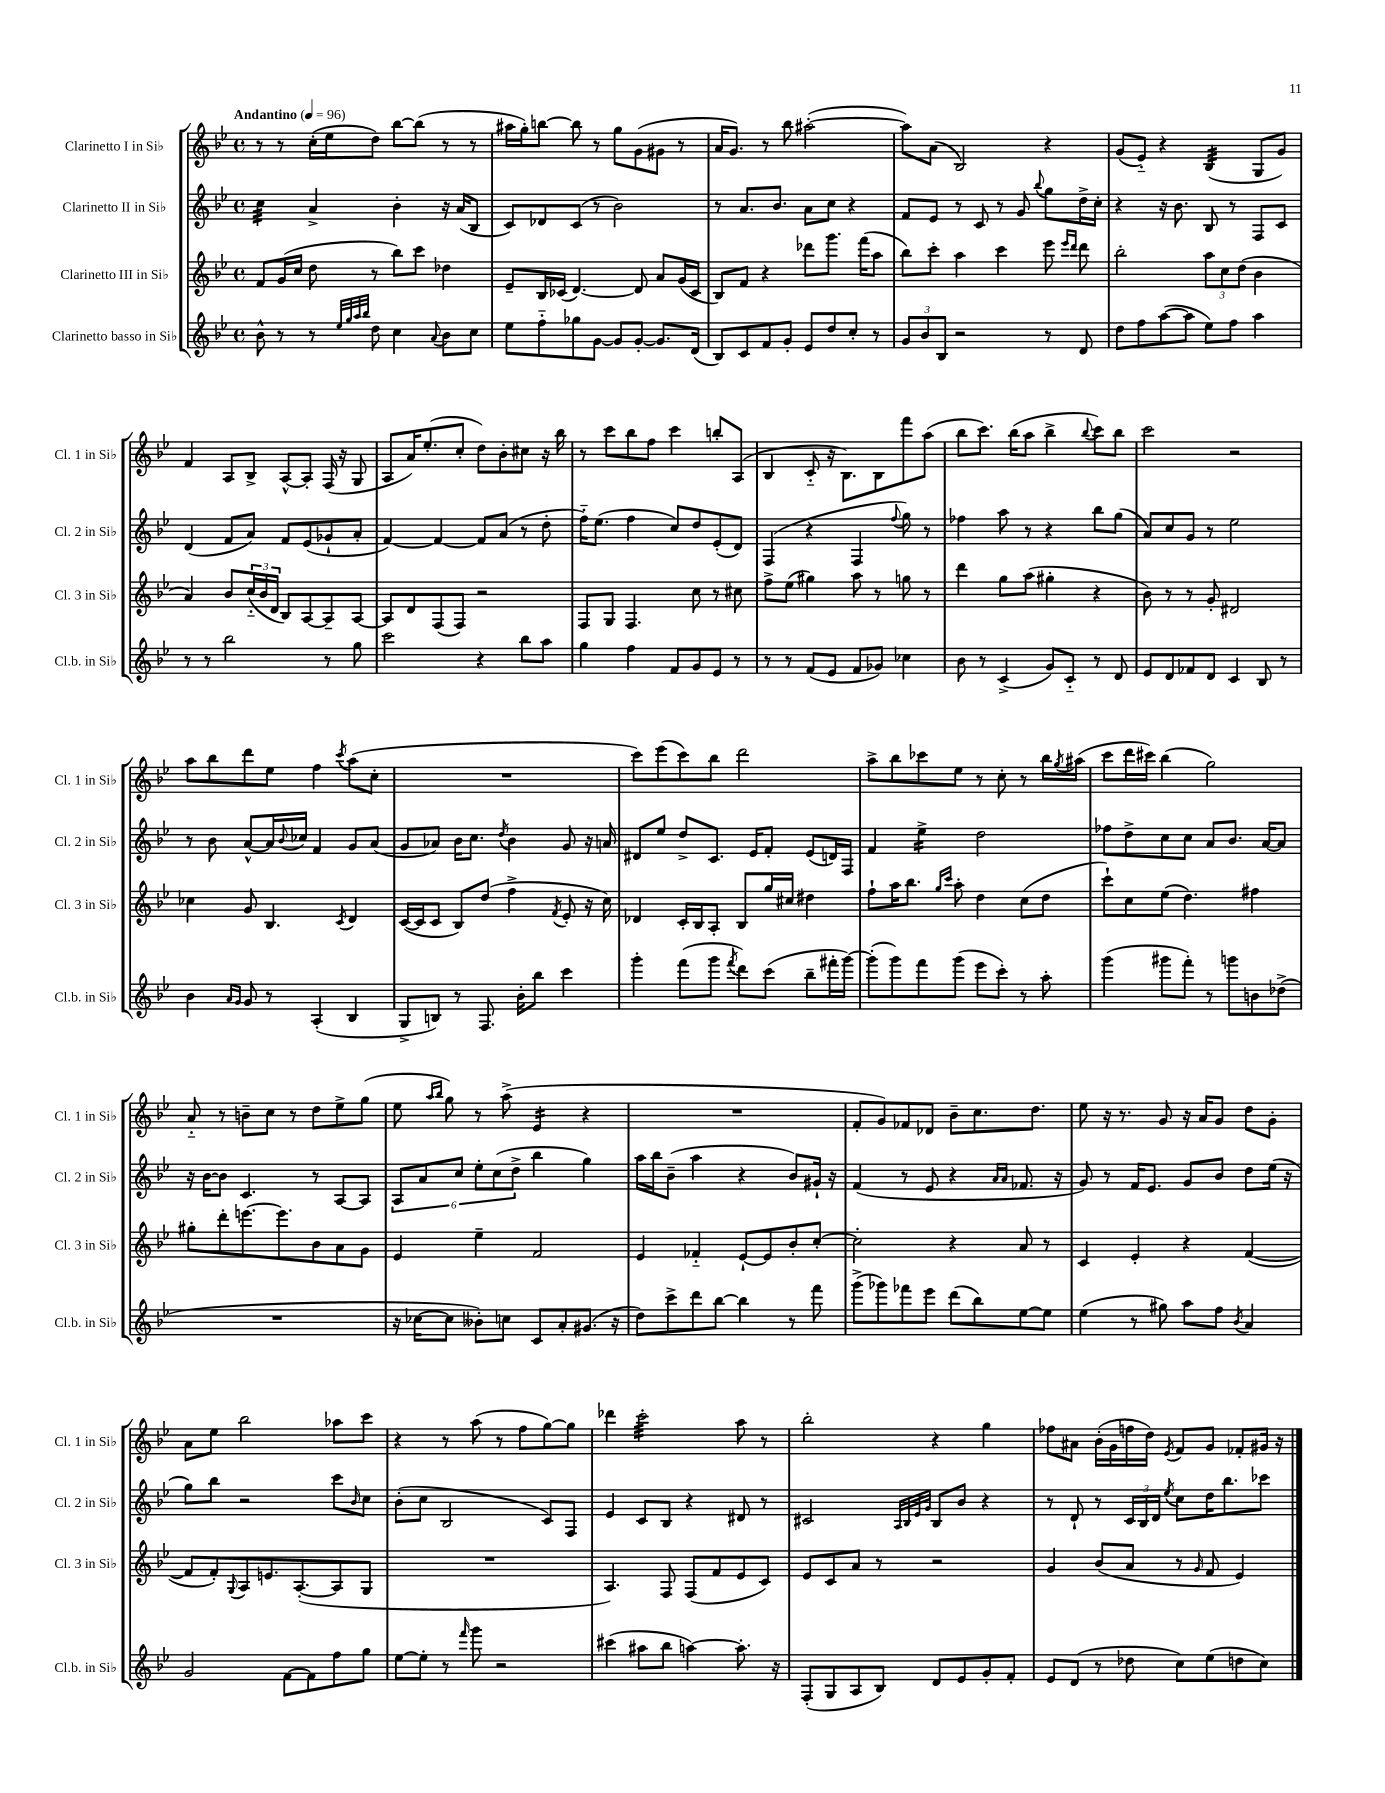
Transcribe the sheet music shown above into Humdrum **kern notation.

**kern	**kern	**kern	**kern
*staff4	*staff3	*staff2	*staff1
*clefG2	*clefG2	*clefG2	*clefG2
*k[b-e-]	*k[b-e-]	*k[b-e-]	*k[b-e-]
*M4/4	*M4/4	*M4/4	*M4/4
*met(c)	*met(c)	*met(c)	*met(c)
*MM96	*MM96	*MM96	*MM96
8b-^^	8f	4cc	8r
8r	(16g	.	8r
.	16cc	.	.
8r	8dd	4a^	(16cc'
.	.	.	16ee-
32qqee-	.	.	.
32qqgg	.	.	.
32qqaa	.	.	.
32qqbb-	.	.	.
8dd	8r	.	8dd)
4cc	8bb-)	4b-'	[8bb-
.	8ccc	.	(8bb-]
8qqa	.	.	.
8b-	4dd-	16r	8r
.	.	(16a	.
8cc	.	8B-	8r
=	=	=	=
8ee-	8e-~	8c)	16aa#
.	.	.	16gg')
8ff'~	16B-	8d-	[8bb
.	(16c-	.	.
8gg-	[4.d)	(8c	8bb]
[8g	.	8r	8r
8g]	.	2b-)	8gg
[8g'	8d]	.	(8g
8.g]	8a	.	8g#
.	(16g	.	8r
(16d	16c-	.	.
=	=	=	=
8B-)	8B-)	8r	16a
.	.	.	8.g)
8c	8f	8.a	.
8f	4r	.	8r
.	.	8.b-	.
8g'	.	.	8bb-
8e-	8ddd-	8a	([2aa#'
8dd	8.ggg	8cc	.
8cc'	.	4r	.
.	(16fff	.	.
8r	8aa	.	.
=	=	=	=
12g	8bb-)	8f	8aa#])
12b-	.	.	.
.	8ccc'	8e-	(8a
12B-	.	.	.
2r	4aa	8r	2B-)
.	.	8c	.
.	4ccc	8r	.
.	.	8g	.
.	.	8qqbb-	.
8r	8eee-	8gg	4r
.	16qqeee-	.	.
.	16qqddd	.	.
8d	8ddd	16dd^	.
.	.	16cc'	.
=	=	=	=
8dd	2bb-'	4r	(8g
8ff	.	.	8e-'~)
([8aa	.	16r	4r
.	.	8.b-	.
8aa]	.	.	.
8ee-)	12aa	8B-	(4B-
.	12cc	.	.
8ff	.	8r	.
.	(12dd	.	.
4aa	4b-	8F	8G
.	.	8c	8g)
=	=	=	=
8r	4a)	(4d	4f
8r	.	.	.
2bb-	8b-	8f	8A
.	(24cc'~	8a)	8B-^
.	24b-	.	.
.	24d	.	.
.	8B-)	8f	[8A^^
.	[8A	(8e-	8A']
8r	8A~]	8g-`	(16F
.	.	.	16r
8gg	[8A	8a'	8G
=	=	=	=
2ccc	8A]	[4f)	8A
.	8d	.	16a)
.	.	.	(8.ee-'
.	(8F	4f_	.
.	8F)	.	8cc'
4r	2r	8f]	8dd)
.	.	(8a	8b-'
8bb-	.	8r	8cc#
8aa	.	8dd'	16r
.	.	.	16bb-
=	=	=	=
4gg	8F	16ff'~)	8r
.	.	(8.ee-	.
.	8G	.	8ccc
4ff	4.F	4ff	8bb-
.	.	.	8ff
8f	.	8cc)	4ccc
8g	8cc	8dd	.
8e-	8r	(8e-'	8bb'
8r	8cc#	8d)	(8A
=	=	=	=
8r	8ff^	(4F	4B-
8r	(8ee-	.	.
(8f	4gg#)	4r	8c'~
8e-	.	.	16r
.	.	.	8.B-)
8f	8aa	4F	.
8g-)	8r	.	8B-
.	.	8qqff	.
4cc-	8gg	8gg)	8fff
.	8r	8r	(8aa
=	=	=	=
8b-	4ddd	4ff-	8bb-
8r	.	.	8.ccc)
(4c^	8gg	8aa	.
.	.	.	(16bb-
.	(8aa	8r	8aa
8g)	4gg#'	4r	4bb-^
8c'~	.	.	.
.	.	.	8qqbb-
8r	4r	8bb-	8ccc)
8d	.	(8gg	8bb-
=	=	=	=
8e-	8b-)	8a)	2ccc
8d	8r	8cc	.
8f-	8r	8g	.
8d	8g'	8r	.
4c	2d#	2ee-	2r
8B-	.	.	.
8r	.	.	.
=	=	=	=
4b-	4cc-	8r	8aa
.	.	8b-	8bb-
16qqa	.	.	.
16qqg	.	.	.
8g	8g	[8a^^	8ddd
8r	4.B-	16a]	8ee-
.	.	8qqb-	.
.	.	16cc-	.
(4A'	.	4f	4ff
.	8qc	.	8qccc
4B-	4d	8g	(8aa
.	.	(8a	8cc'
=	=	=	=
8G^	([16c	8g	1r
.	16c]	.	.
8B)	8c	8a-)	.
8r	8B-)	16b-	.
.	.	8.cc	.
8.F	(8dd	.	.
.	.	8qdd	.
.	4ff^	4b-	.
16b-'	.	.	.
8bb-	.	.	.
.	8qf	.	.
4ccc	8e-'	8g	.
.	16r	16r	.
.	16cc)	16a	.
=	=	=	=
4ggg'	4d-	8d#	8ccc)
.	.	8ee-	(8eee-
(8fff	16c'	8dd^	8ccc)
.	16B-	.	.
8ggg	8A'	8.c	8bb-
8qfff	.	.	.
8ddd)	8B-	.	2ddd
.	.	16e-	.
(8ccc	16gg	8f'	.
.	16cc#	.	.
8bb-~	4dd#	(8e-	.
16fff#'	.	16d)	.
[16ggg)	.	16F	.
=	=	=	=
(8ggg']	8ff`	4f	8aa^
8ggg)	16aa	.	8bb-
.	8.bb-	.	.
8fff	.	4ee-^	8ccc-
.	16qqgg	.	.
.	16qqccc	.	.
(8ggg	8aa'	.	8ee-
8eee-	4dd	2dd	8r
8ccc')	.	.	8cc'
8r	(8cc	.	8r
8aa'	8dd	.	16bb-
.	.	.	8qgg
.	.	.	(16aa#
=	=	=	=
(4ggg	8ccc`)	8ff-	8ccc
.	8cc	8dd^	16ddd
.	.	.	16ccc#)
8ggg#	(8ee-	8cc	(4bb-
8fff')	4.dd)	8cc	.
8r	.	8a	2gg)
8ggg	.	8.b-	.
8b	4ff#	.	.
.	.	[16a	.
(8dd-^	.	8a]	.
=	=	=	=
1r	8gg#'	16r	8a'~
.	.	[16b-	.
.	8ddd'	8b-]	8r
.	[8.eee	4.c	8b~
.	.	.	8cc
.	8.eee]	.	.
.	.	.	8r
.	8b-	8r	8dd
.	8a	[8A	8ee-^
.	8g	8A]	(8gg
=	=	=	=
16r	4e-	12A	8ee-
[16cc-	.	.	.
.	.	12a	.
.	.	.	16qqaa
.	.	.	16qqbb-
8cc-]	.	.	8gg)
.	.	12cc	.
8b--')	4ee-~	12ee-'	8r
.	.	(12cc	.
8cc	.	.	(8aa^
.	.	12dd^	.
8c	2f	4bb-	4e-
8a'	.	.	.
(8.g#	.	4gg)	4r
16r	.	.	.
=	=	=	=
8dd)	4e-	16aa	1r
.	.	16bb-	.
8ccc^	.	(8b-~	.
8ddd	4f-'~	4aa	.
[8bb-	.	.	.
4bb-]	[8e-`	4r	.
.	8e-]	.	.
8r	8b-'	8b-)	.
8fff	[8cc'	16g#`	.
.	.	16r	.
=	=	=	=
(8ggg^	2cc']	(4f	8f'
8ggg-)	.	.	8g)
8fff-	.	8r	8f-
8eee-	.	8e-	8d-
(8ddd	4r	4r	8b-~
8bb-)	.	.	8.cc
.	.	16qqa	.
.	.	16qqa	.
[8ee-	8a	8.f-	.
.	.	.	8.dd
8ee-]	8r	.	.
.	.	16r	.
=	=	=	=
(4ee-	4c	8g)	8ee-
.	.	8r	16r
.	.	.	8.r
8r	4e-'	16f	.
.	.	8.e-	.
8gg#)	.	.	8g
8aa	4r	8g	16r
.	.	.	16a
8ff	.	8b-	8g
8qb-	.	.	.
4a	([4f	8dd	8dd
.	.	(16ee-	8g'
.	.	16r	.
=	=	=	=
2g	8f]	8gg)	8a
.	8f')	8bb-	8ee-
.	8qqG	.	.
.	8A	2r	2bb-
.	8.e	.	.
[8f	.	.	.
.	([8.A'	.	.
8f]	.	.	.
8ff	8A]	8ccc	8aa-
.	.	16qqb-	.
8gg	8G	8cc	8ccc
=	=	=	=
[8ee-	1r	(8b-'	4r
8ee-']	.	8cc	.
8r	.	2B-	8r
16qqfff	.	.	.
8ggg	.	.	(8aa
2r	.	.	8r
.	.	.	8ff
.	.	8c)	[8gg)
.	.	8F	8gg]
=	=	=	=
(4ccc#	4.A)	4e-	4ddd-
8aa#	.	8c	2ccc'
8bb-	8F	8B-	.
[4aa)	(8F	4r	.
.	8f	.	.
8.aa']	8e-	8d#	8aa
.	8c)	8r	8r
16r	.	.	.
=	=	=	=
(8F'	8e-	2c#	2bb-'
8G	8c	.	.
8A	8a	.	.
8B-)	8r	.	.
.	.	32qqA	.
.	.	32qqB-	.
.	.	32qqe-	.
.	.	32qqg	.
8d	2r	8B-	4r
8e-	.	8b-	.
8g'	.	4r	4gg
8f'	.	.	.
=	=	=	=
8e-	4g	8r	8ff-
(8d	.	8d`	8a#
8r	(8b-	8r	(16b-'
.	.	.	16g
8dd-	8a	24c	16ff
.	.	24B-	.
.	.	.	16dd)
.	.	24d	.
.	.	8qee-	8qe-
8cc)	8r	8cc	8f
.	16qqg	.	.
(8ee-	8f	16dd	8g
.	.	8.bb-	.
8dd	4e-)	.	8f-'
8cc)	.	8ccc-	16g#
.	.	.	16r
==	==	==	==
*-	*-	*-	*-
